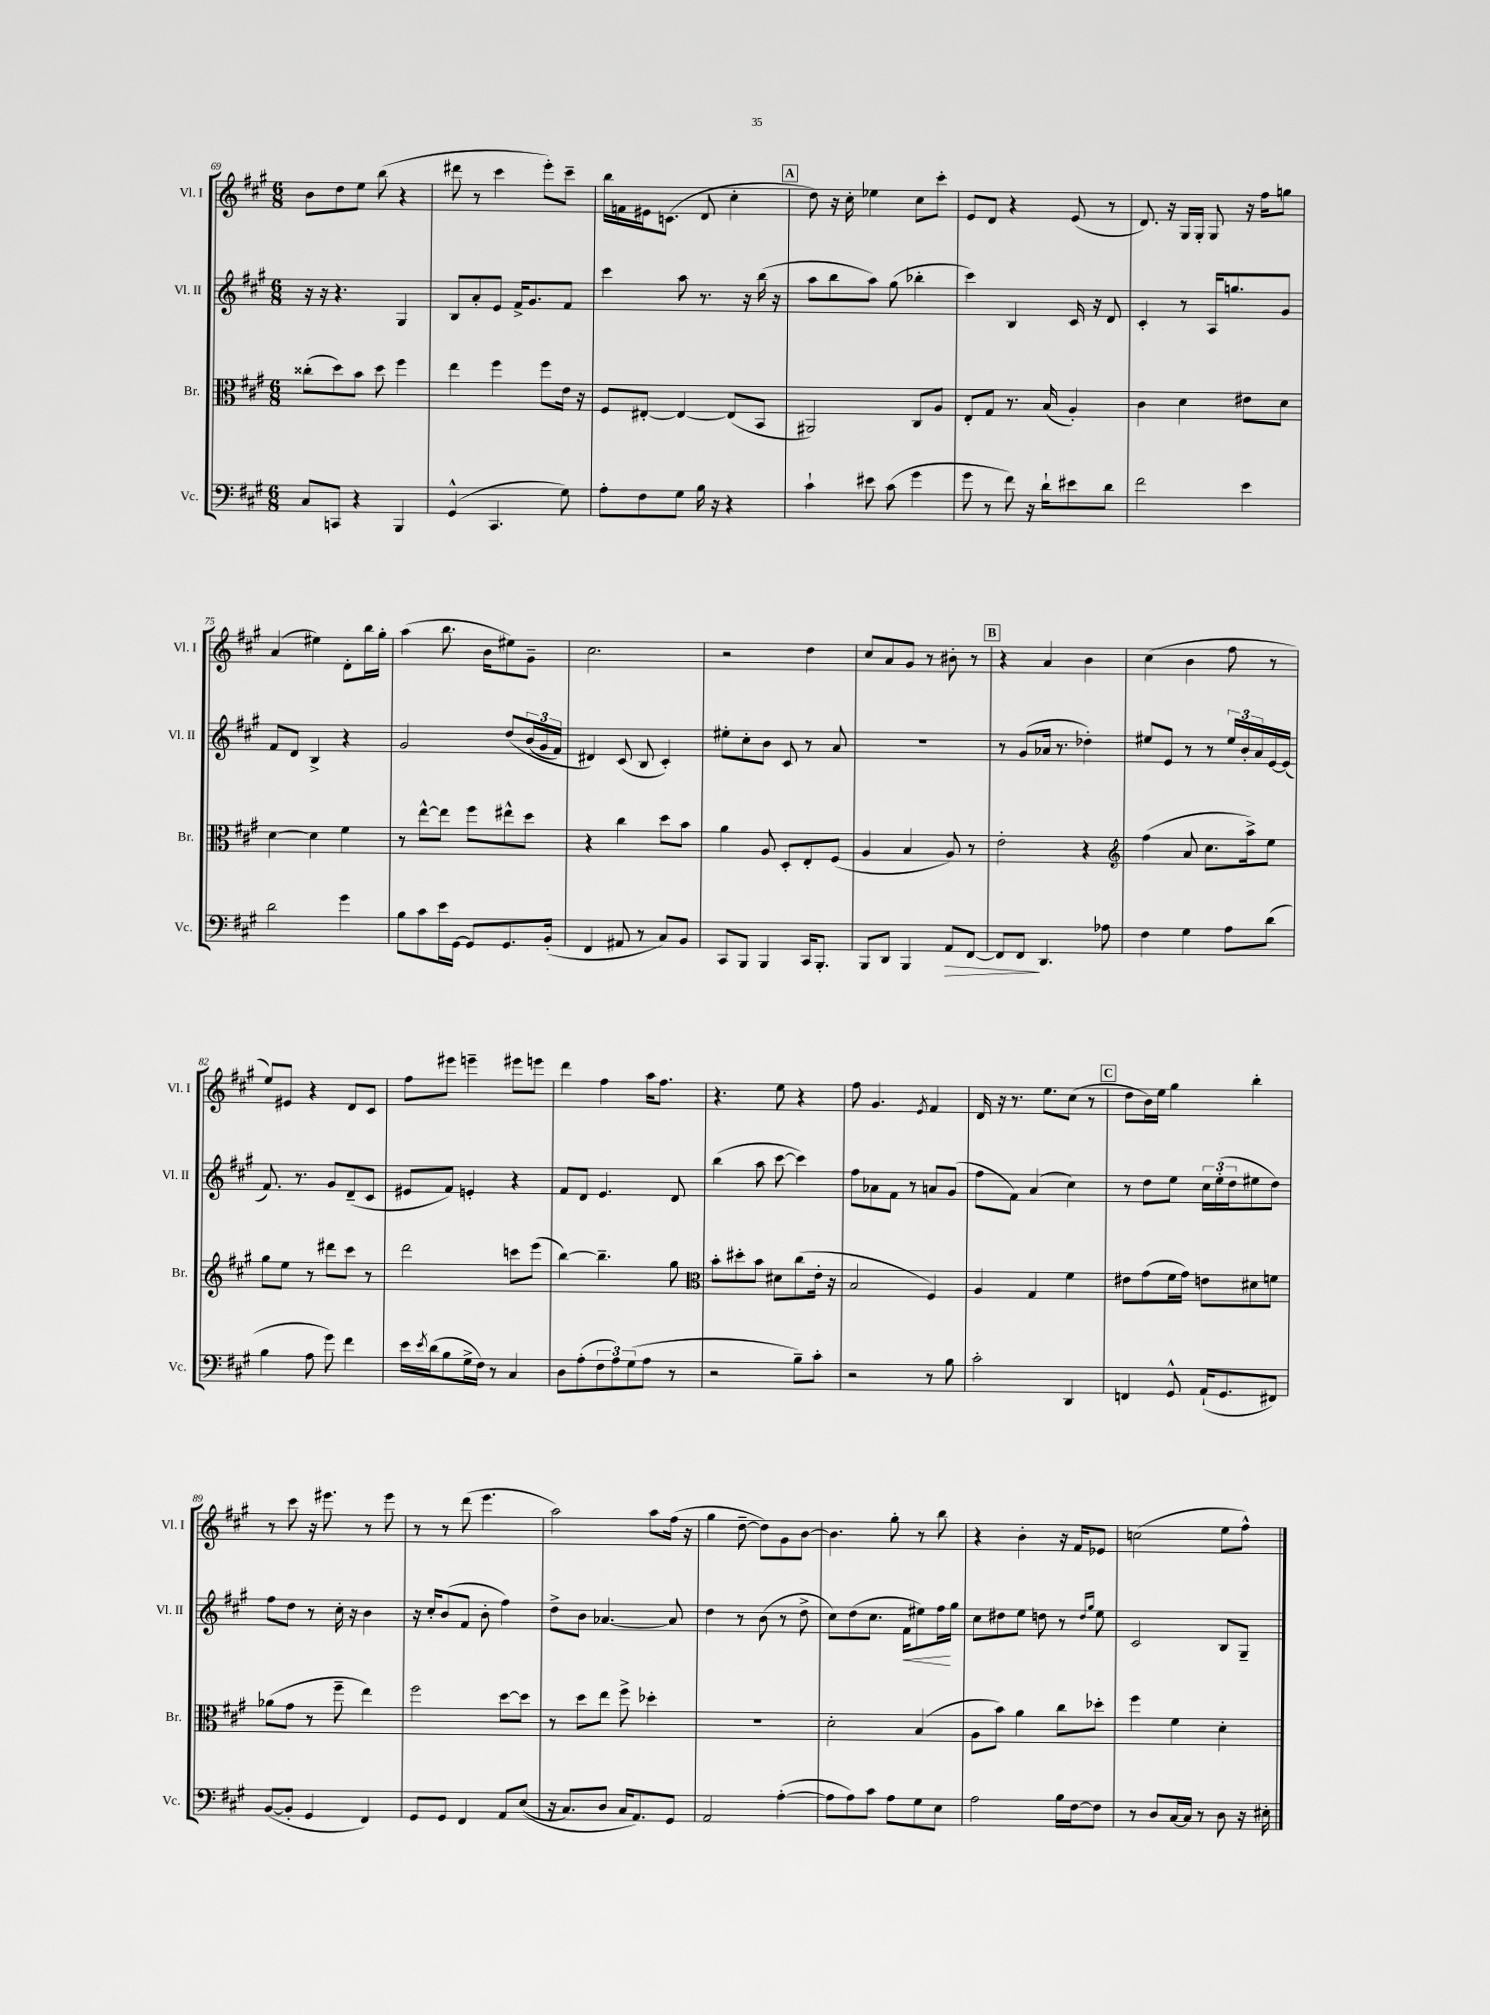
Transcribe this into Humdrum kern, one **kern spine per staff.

**kern	**kern	**kern	**kern
*staff4	*staff3	*staff2	*staff1
*clefF4	*clefC3	*clefG2	*clefG2
*k[f#c#g#]	*k[f#c#g#]	*k[f#c#g#]	*k[f#c#g#]
*M6/8	*M6/8	*M6/8	*M6/8
8C#/L	(8cc##'\L	16r	8b\L
.	.	16r	.
8CC/J	8dd\)	4.r	8dd\
4r	8b\J	.	8ee\J
.	8dd\	.	(8bb\
4BBB/	4ff#\	4G#/	4r
=	=	=	=
(4GG#^^/	4ee\	8B/L	8ddd#\
.	.	8a'/	8r
4.CC#/	4ff#\	8e/J	4ccc#\
.	.	16f#^/LK	.
.	.	8.g#/	.
.	8ff#\L	.	8eee'\L)
8G#\)	16e\Jk	8f#/J	8ccc#~\J
.	16r	.	.
=	=	=	=
8A'\L	8F#/L	4ccc#\	16bb\LL
.	.	.	16f\
8F#\	[8E#'/J	.	16e#\J
.	.	.	(8.c\J
8G#\J	4E#/_	8aa\	.
16B\	.	8.r	8d/
16r	.	.	.
4r	(8E#/]L	.	4cc#'\
.	.	16r	.
.	8BB/J	(16bb\	.
.	.	16r	.
=	=	=	=
4c#`\	2AA#/)	8aa\L	8dd\)
.	.	8bb\	16r
.	.	.	16cc#'\
8e#\	.	8aa\J)	4ee-\
(8c#\	.	(8gg#\	.
4g#\	8C#/L	4bb-'\	8cc#\L
.	8A/J	.	8ccc#'\J
=	=	=	=
8g#\	8E'/L	4ccc#\)	8e/L
8r	8G#/J	.	8d/J
8f#\)	8.r	4B/	4r
16r	.	.	.
16d`\LK	(16B/	.	.
8e#\	4A'/)	16c#/	(8e/
.	.	16r	.
8d\J	.	8d/	8r
=	=	=	=
2f#\	4c#\	4c#'/	8.d/)
.	.	.	16r
.	4d\	8r	16G#/LL
.	.	.	16G#'/JJ
.	.	16A/LK	8G#/
.	.	8.gg/	.
4e\	8e#\L	.	16r
.	.	.	16ff#\LK
.	8d\J	8g#/J	8gg\J
=	=	=	=
2d\	[4d\	8f#/L	(4a/
.	.	8d/J	.
.	4d\]	4B^/	4ee#\)
4g#\	4f#\	4r	8d'\L
.	.	.	16bb\L
.	.	.	16gg#'\JJ
=	=	=	=
8B\L	8r	2g#/	(4aa\
8c#\	[8ee^^\L	.	.
16e\L	8ee\]J	.	8.bb\
[16GG#\JJ	.	.	.
8GG#/]L	8ff#\L	.	.
.	.	.	16b\LK
8.GG#/	8ee#^^\	&(8dd/L	8ee#\)
.	8dd\J	(24b/L	8g#~\J
.	.	24g#/	.
(16BB'/Jk	.	.	.
.	.	24f#/JJ)	.
=	=	=	=
4FF#/	4r	4d#/&)	2.cc#\
8AA#/	4cc#\	(8c#/	.
8r	.	8B/	.
8C#/L)	8dd\L	4c#'/)	.
8BB/J	8b\J	.	.
=	=	=	=
8CC#/L	4a\	8ee#'\L	2r
8BBB/J	.	8cc#'\	.
4BBB/	8A/	8b\J	.
.	8D'/L	8c#/	.
16CC#/LK	8E'/	8r	4dd\
8.BBB'/J	.	.	.
.	(8F#/J	8a/	.
=	=	=	=
8BBB/L	4A/	2.r	8cc#/L
8DD/J	.	.	8a/
4BBB/	4B/	.	8g#/J
.	.	.	8r
8AA/L	8A/)	.	8b#'\
[8FF#/J	8r	.	8r
=	=	=	=
8FF#/]L	2e'\	8r	4r
8FF#/J	.	(8g#/L	.
4.DD/	.	16a-/Jk	4a/
.	.	8.r	.
.	4r	4dd-'\)	4b\
8A-\	.	.	.
=	=	=	=
*	*clefG2	*	*
4F#\	(4ff#\	8ee#/L	(4cc#\
.	.	8e/J	.
4G#\	8a/	8r	4b\
.	8.cc#\L	8r	.
8A\L	.	24ee#/LL	8ff#\
.	.	24b'/	.
.	16aa^\k)	.	.
.	.	24a/	.
(8d\J	8ee\J	[16e/	8r
.	.	(16e/]JJ	.
=	=	=	=
4B\	8gg#\L	8.f#/)	8ee/L)
.	8ee\J	.	8e#/J
.	.	8.r	.
8A\	8r	.	4r
8g#\)	8ddd#\L	8g#/L	.
4f#\	8ccc#\J	(8d~/	8d/L
.	8r	8c#/J	8c#/J
=	=	=	=
16e\LL	2ddd\	8e#/L	8ff#\L
8qe/	.	.	.
(16d\J	.	.	.
8B\	.	8f#/J)	8eee#\J
16G#^\L	.	4e'/	4eee~\
16F#\JJ)	.	.	.
8r	.	.	.
4C#/	8ccc\L	4r	8eee#\L
.	(8eee\J	.	8eee\J
=	=	=	=
8D\L	[4bb\)	8f#/L	4ddd\
(8A'\	.	8d/J	.
12F#\	4.bb~\]	4.e/	4ff#\
12A\)	.	.	.
(12G#\	.	.	.
8A\J	.	.	16aa\LK
.	.	.	8.ff#\J
8r	8gg#\	8d/	.
=	=	=	=
*	*clefC3	*	*
2r	8b'\L	(4bb\	4.r
.	8dd#'\	.	.
.	8b\J	8aa\	.
.	8d#\L	[8ccc#\	8ee\
8B~\L)	(8cc#\	4ccc#\])	4r
8c#'\J	16e'\Jk	.	.
.	16r	.	.
=	=	=	=
2r	2B/	8ff#\L	8ff#\
.	.	8a-\	4.g#/
.	.	8f#\J	.
.	.	8r	.
.	.	.	8qe/
8r	4F#/)	8a/L	4f#/
8B\	.	(8g#/J	.
=	=	=	=
2c#'\	4A/	8ff#\L	16d/
.	.	.	16r
.	.	8f#\J)	8.r
.	4G#/	(4a/	.
.	.	.	8.ee\L
4DD/	4f#\	4cc#\)	(8cc#\J
.	.	.	8r
=	=	=	=
4FF/	8e#\L	8r	8dd\L
.	(8g#\	8dd\L	16b\L)
.	.	.	16ee\JJ
8GG#^^/	16f#\L	8ee\J	4gg#\
.	16g#\JJ)	.	.
(16AA`/LK	8e\L	24cc#\LL	.
.	.	(24ee'\	.
8.GG#/	.	.	.
.	.	24dd\J	.
.	8d#\	8ee#\	4bb'\
8FF#/J)	8f\J	8dd\J)	.
=	=	=	=
([8BB/L	(8a-\L	8ff#\L	8r
8BB'/]J	8g#\J	8dd\J	8ccc#\
4GG#/	8r	8r	16r
.	.	.	8.eee#\
.	8ff#~\	16cc#'\	.
.	.	16r	.
4FF#/)	4ee\)	4b\	8r
.	.	.	8eee#\
=	=	=	=
8GG#/L	2ff#\	16r	8r
.	.	16cc#'/LK	.
8GG#/J	.	(8b/	8r
4FF#/	.	8f#/J	(8ddd\
.	.	8b'\	4.eee\
8AA/L	[8dd\L	4ff#\)	.
&((8E/J	8dd\]J	.	.
=	=	=	=
16r	8r	8dd^\L	2aa\)
8.C#/L)	.	.	.
.	8dd\L	8b\J	.
8D/J	8ee\J	[4.a-/	.
16C#/LK	8ff#^\	.	.
8.AA/&)	.	.	.
.	4dd-'\	.	8aa\L
8GG#/J	.	8a-/]	(16ff#\Jk
.	.	.	16r
=	=	=	=
2AA/	2.r	4dd\	4gg#\
.	.	8r	[8dd~\
.	.	(8b\	8dd\]L)
([4A'\	.	8r	8g#\
.	.	8dd^\	[8b\J
=	=	=	=
8A\]L	2d'\	8cc#\L)	4.b\]
8A\)	.	(8dd\	.
8c#\J	.	8.cc#\J	.
8A\L	.	.	8gg#'\
.	.	16f#\LK	.
8G#\	(4B/	8ee#\)	8r
8E\J	.	16ff#\L	8bb\
.	.	16gg#\JJ	.
=	=	=	=
2A\	8A\L	8cc#\L	4r
.	8b\J)	8dd#\	.
.	4a\	8ee\J	4b'\
.	.	8dd\	.
16B\LL	8cc#\L	8r	16r
[16F#\J	.	.	16f#/LK
.	.	16qqdd/LL	.
.	.	16qqgg#/JJ	.
8F#\]J	8dd-'\J	8ee\	8e-/J
=	=	=	=
8r	4ff#\	2c#/	(2cc\
8D/L	.	.	.
[16C#/L	4f#\	.	.
16C#/]JJ	.	.	.
8r	.	.	.
8D\	4d'\	8B/L	8ee\L
16r	.	8G#~/J	8ff#^^\J)
16E#'\	.	.	.
==	==	==	==
*-	*-	*-	*-
